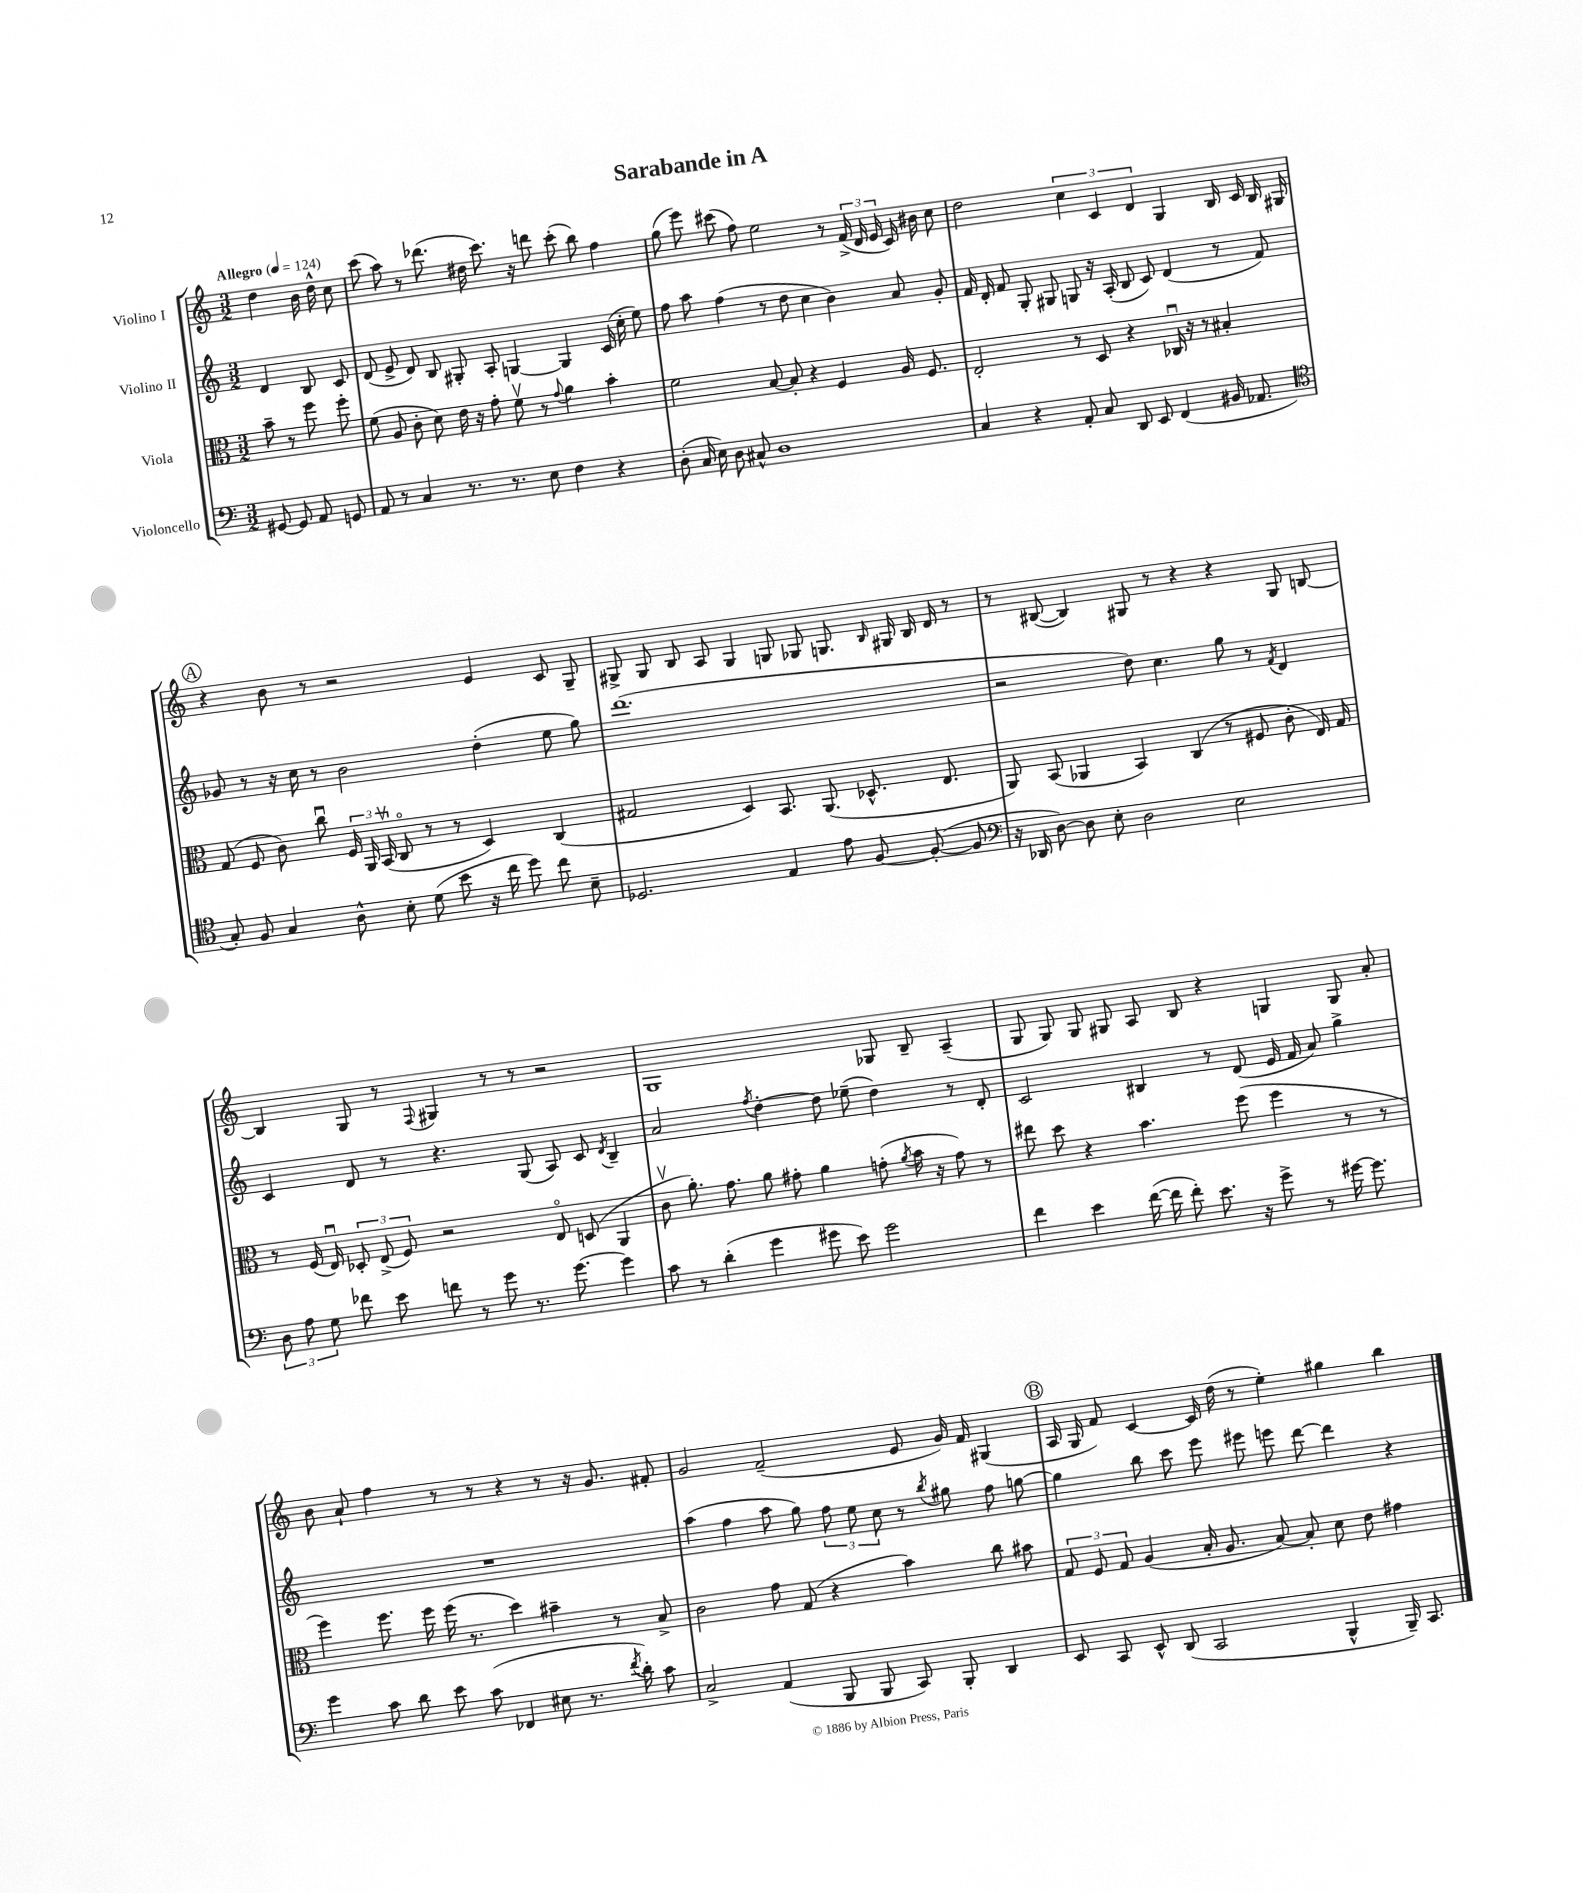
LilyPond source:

\header { title = "Sarabande in A" }
<<
\new StaffGroup <<
\new Staff = "s0" \with { instrumentName = "Violino I" } {
    \clef treble \key c \major \numericTimeSignature \time 3/2 \partial 2 \tempo "Allegro" 4 = 124
    \autoBeamOff d''4 b'16 d''16-^ c''8 |
    c'''8( a''8) r8 des'''8.( dis''16 c'''8.) r16 d'''8 c'''8-.( b''8) f''4 |
    g''8( e'''8) cis'''8( f''8) e''2 r8 \tuplet 3/2 { f'16->( d'16 e'16 } c'16) bis'16 c''8 |
    d''2 \tuplet 3/2 { c''4 c'4 d'4 } g4 b16 c'16 b16 gis16 |
    \mark \markup { \circle "A" } r4 b'8 r8 r2 e'4 c'8 g8-- |
    gis8-> gis8 b8 a8 gis4 g8 ges8 g8. \grace { b16 } gis16 b16 d'16 r8 |
    r8 bis8~( bis4) gis8 r8 r4 r4 gis8 b8~ |
    b4 g8 r8 \appoggiatura { f8 } gis4 r8 r8 r2 |
    g1 ges8 b8-- a4--( |
    g8 g8) g8 gis8 a8 b8 r4 g4 g8 a'8-. |
    b'8 a'8-! f''4 r8 r8 r4 r8 r16 g'8. fis'8-. |
    g'2 f'2--( e'8 g'16) f'16 gis4( |
    \mark \markup { \circle "B" } a16 g16 f'8) c'4~ c'16 d''16( r8 e''4-.) gis''4 b''4 \bar "|." |
}
\new Staff = "s1" \with { instrumentName = "Violino II" } {
    \clef treble \key c \major \numericTimeSignature \time 3/2 \partial 2
    \autoBeamOff d'4 b8 c'8 |
    d'8( e'8-> d'8) b8 gis8-. a8-. g4~ g4 c'16( c''16-. e''8) |
    f''8 a''8 f''4( r8 d''8 c''4 b'4) a'8 g'8-. |
    f'16 d'16-. f'8 g8-. gis8 g8 r16 a16-.( b8 c'8) d'4( r8 f'8) |
    \mark \markup { \circle "A" } ges'8 r8 r16 c''16 r8 b'2 d''4-.( e''8 g''8) |
    d'''1.( |
    r2 d''8) c''4. g''8 r8 \acciaccatura { f'8 } d'4 |
    c'4 d'8 r8 r4. g8( a8) c'8 \acciaccatura { d'8 } b4-- |
    a'2 \acciaccatura { f''8 } d''4~-. d''8 ees''8--( d''4) r8 d'8-. |
    c'2 bis4 r8 d'8( e'16 f'16 a'8) g''4-> |
    R1. |
    a''4( f''4 a''8 g''8) \tuplet 3/2 { f''8 e''8 c''8 } r8 \acciaccatura { b''8 } gis''8 f''8 g''8~ |
    \mark \markup { \circle "B" } g''4 b''8 c'''8 e'''8 eis'''8 e'''8 d'''8~ d'''4 r4 \bar "|." |
}
\new Staff = "s2" \with { instrumentName = "Viola" } {
    \clef alto \key c \major \numericTimeSignature \time 3/2 \partial 2
    \autoBeamOff b'8-- r8 f''8 f''8-. |
    f'8( a8 c'8-. d'8) e'16 r16 g'8-. f'8\upbow r8 \appoggiatura { g'8 } a'4 b'4-. |
    f'2 b8~ b8-. r4 f4 a16 f8. |
    e2-. r8 d8 r4 ces16\downbow r16 r8 bis4-. |
    \mark \markup { \circle "A" } g8( f8 c'8) c''8\downbow \tuplet 3/2 { f16 a,16 b,16\upbow( } c8\flageolet r8 r8 d4) c4( |
    gis2 d4) b,8. a,8.( des8.-^ e8. |
    a,8) b,8( aes,4 b,4) c4( r8 fis8 c'8-. e16) g16 |
    r8 f16( e16\downbow) \tuplet 3/2 { des8-. e8->( f8) } r2 e8\flageolet d8( a,4 |
    c'8\upbow a'8.-.) g'8. a'8 gis'8-. a'4 g'8-.( \acciaccatura { a'8 } b'16 r16 g'8) r8 |
    eis''8 d''8 r4 b'4. f''8( f''4 r8 r8 |
    f''4) f''8. f''16 f''16( r8. d''4) bis'4-- r8 b8-> |
    c'2 g'8 g8( r4 b'4) c''8 bis'8 |
    \mark \markup { \circle "B" } \tuplet 3/2 { g8 f8 g8 } a4( b16-. a8. b8~) b8-. d'8 e'8 gis'4 \bar "|." |
}
\new Staff = "s3" \with { instrumentName = "Violoncello" } {
    \clef bass \key c \major \numericTimeSignature \time 3/2 \partial 2
    \autoBeamOff gis,8~ gis,8 a,8 g,8 |
    a,8 r8 c4 r8. r8. e8 f4 r4 |
    d8-.( c16 e16) d8 cis8-^ d1 |
    c4 r4 a,8-. c8 d,8 e,8 f,4( bis,16 aes,8. |
    \mark \markup { \circle "A" } \clef tenor g8-.) f8 g4 a8-^ b8-. d'8( b'8 r16 c''16 d''8) c''8 b8-- |
    des2. e4 e'8 f8~ f8~-.( f8 |
    \clef bass r16 des,16 d8~) d8 e8-. d2 e2 |
    \tuplet 3/2 { d8 a8 g8 } fes'8 e'8 f'8 r8 g'8 r8. g'8.~ g'4 |
    c'8 r8 d'4-.( g'4 gis'8 e'8) gis'2 |
    f'4 e'4 f'16~( f'16 f'8-.) e'8. r16 g'8-> r8 gis'16~ gis'8. |
    g'4 c'8 d'8 e'8 c'8( fes,4 eis8 r8. \acciaccatura { f'8 } d'16-.) c'8 |
    c2-> a,4( b,,8 b,,8 c,8) b,,8-. d,4 |
    \mark \markup { \circle "B" } e,8 c,8 e,8-^ d,8( c,2 b,,4-^ b,,16--) c,8. \bar "|." |
}
>>
>>
\layout { \context { \Score \remove "Bar_number_engraver" } }
